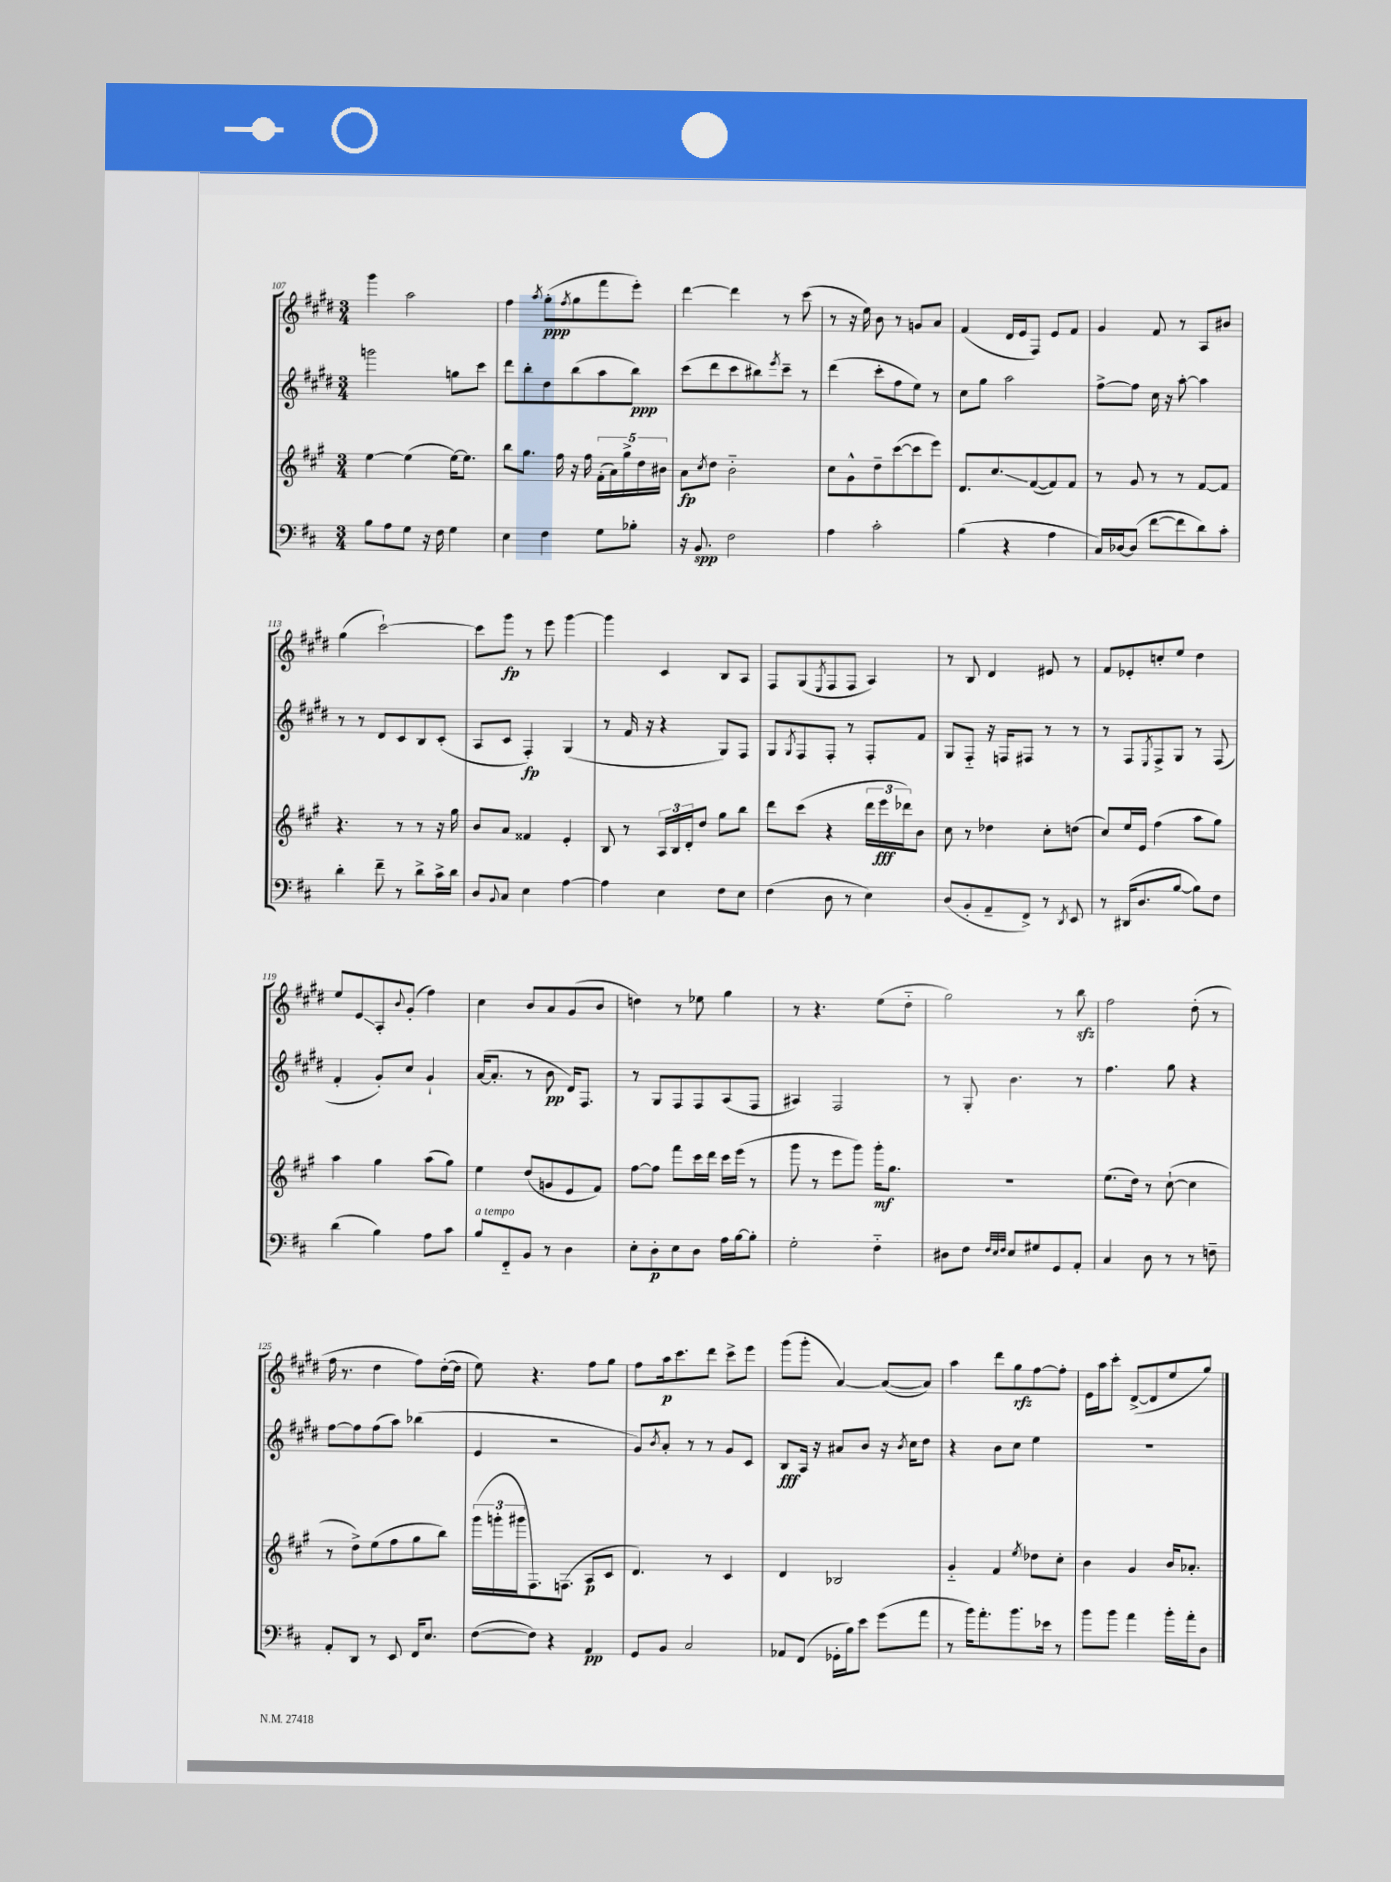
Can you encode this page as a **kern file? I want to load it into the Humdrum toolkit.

**kern	**kern	**kern	**kern
*staff4	*staff3	*staff2	*staff1
*clefF4	*clefG2	*clefG2	*clefG2
*k[f#c#]	*k[f#c#g#]	*k[f#c#g#d#]	*k[f#c#g#d#]
*M3/4	*M3/4	*M3/4	*M3/4
8B\L	[4ee\	2ggg\	4ggg#\
8A\	.	.	.
8G\J	(4ee\]	.	2aa\
16r	.	.	.
16F#\	.	.	.
4G\	[16ee\LK)	8gg\L	.
.	8.ee\]J	.	.
.	.	8ccc#\J	.
=	=	=	=
4E\	8bb\L	8ddd#\L	4ff#\
.	8.gg#\J	8bb'\	.
.	.	.	8qaa/
4F#\	.	8dd#\	(8gg#'\L
.	16ff#\	.	.
.	.	.	8qff#/
.	16r	(8bb\	8gg#\
.	16ff#\	.	.
8G\L	(20f#'\LL	8aa\	8fff#\
.	20a\)	.	.
.	20gg#^\	.	.
8B-'\J	.	8bb\J)	8eee'\J)
.	20dd\	.	.
.	20b#\JJ	.	.
=	=	=	=
16r	8a\L	(8ccc#\L	[4ddd#\
8.BB/	.	.	.
.	8qcc#/	.	.
.	8dd\J	8ddd#\	.
2F#\	2b'~\	8ccc#\	4ddd#\]
.	.	8bb#\)	.
.	.	8qeee/	.
.	.	8ccc#~\J	8r
.	.	8r	(8ccc#\
=	=	=	=
4A\	8cc#\L	(4ddd#\	8r
.	8g#^^\	.	16r
.	.	.	16ee\)
2c#'\	8dd~\	8ccc#'\L	8b\
.	([8ccc#\	8ff#\	8r
.	8ccc#\]	8ee\J)	8g/L
.	8eee\J)	8r	8a/J
=	=	=	=
(4B\	8.d/L	8cc#\L	(4f#/
.	.	8gg#\J	.
.	8.cc#/	.	.
4r	.	2aa\	16d#/LL
.	.	.	16e/J
.	([8f#/	.	8F#/J)
4A\	8f#/])	.	8e/L
.	8f#/J	.	8f#/J
=	=	=	=
16C#/LL)	8r	[8ff#^\L	4g#/
[16D-/J	.	.	.
(8D-/]J	8g#/	8ff#\]J	.
[8f#\L	8r	16cc#\	8f#/
.	.	16r	.
8f#\]	8r	[8aa'\	8r
8d\)	[8f#/L	4aa\]	8A/L
8c#'\J	8f#/]J	.	8b#/J
=	=	=	=
4d'\	4.r	8r	(4gg#\
.	.	8r	.
8f#~\	.	8d#/L	[2ccc#`\)
8r	8r	8c#/	.
8d^\L	8r	8B/	.
16c#^\L	16r	(8c#'/J	.
16d\JJ	16gg#\	.	.
=	=	=	=
8D/L	8b/L	8A/L	8ccc#\]L
8qqBB/	.	.	.
8C#/J	8a/J	8c#/J	8ggg#\J
4E\	4f##/	4F#'/)	8r
.	.	.	8eee\
[4A\	4e'/	(4G#/	[4ggg#\
=	=	=	=
4A\]	8B/	8r	4ggg#\]
.	8r	16f#/	.
.	.	16r	.
4E\	24A/LL	4r	4c#/
.	24B/	.	.
.	24d'/J	.	.
.	8dd/J	.	.
8F#\L	8gg#\L	8G#/L)	8B/L
8E\J	8bb\J	8F#/J	8A/J
=	=	=	=
(4F#\	8ddd\L	8G#/L	8F#/L
.	.	8qG#/	.
.	(8ccc#\J	8F#/	(8G#/
.	.	.	8qE/
8D\	4r	8F#'/J	8F#/
8r	.	8r	8F#/J
4E\)	24ddd\LL	8F#'/L	4A/)
.	24eee\	.	.
.	24ddd-\J)	.	.
.	8b\J	8f#/J	.
=	=	=	=
(8D/L	8cc#\	8G#/L	8r
8BB'/	8r	8F#'~/J	8B/
8AA~/	4dd-\	16r	4d#/
.	.	16F/LK	.
8FF#^/J)	.	8F#/J	.
8r	8cc#'\L	8r	8e#/
8qDD/	.	.	.
8EE/	(8dd\J	8r	8r
=	=	=	=
8r	8cc#/L)	8r	8f#/L
(16DD#/LK	16ee/L	8F#/L	8e-'/
8.D/	16e/JJ	.	.
.	.	8qE/	.
.	(4ff#\	8F#^/	8cc'/
[8B/J	.	8G#/J	8ee/J
8B\]L)	8aa\L	8r	4dd#\
8F#\J	8gg#\J)	(8F#/	.
=	=	=	=
(4d\	4aa\	4f#'/	8ee/L
.	.	.	8e/
4B\)	4gg#\	8g#'/L)	8A'/
.	.	.	8qqb/
.	.	8cc#/J	(8g#'/J
8A\L	(8aa\L	4g#`/	4ff#\)
8c#\J	8gg#\J)	.	.
=	=	=	=
8B/L	4ee\	([16a/LK	4cc#\
.	.	8.a'/]J	.
8FF#'~/	.	.	.
8BB/J	(8dd/L	8r	8b/L
8r	8g/	8b\	8a/
4D\	8e/	16d#/LK)	(8g#/
.	.	8.F#/J	.
.	8f#/J)	.	8b/J
=	=	=	=
8E'\L	[8ff#\L	8r	4dd\)
8D'\	8ff#\]J	8G#/L	.
8E\	8fff#\L	8F#/	8r
8D\J	16ccc#\L	8F#/	8ee-\
.	16ddd\JJ	.	.
16A\LL	16ccc#\LL	(8A/	4gg#\
[16B\J	(16eee\JJ	.	.
8B'\]J	8r	8F#/J	.
=	=	=	=
2G'\	8ggg#\	4A#/)	8r
.	8r	.	4.r
.	8eee\L	2F#/	.
.	8ggg#\J)	.	.
4F#'~\	16ggg#'\LK	.	(8ee\L
.	8.gg#\J	.	.
.	.	.	8dd#'~\J
=	=	=	=
8D#\L	2.r	8r	2gg#\)
8F#\J	.	8G#'/	.
32qqF#/LLL	.	.	.
32qqE/	.	.	.
32qqF#/JJJ	.	.	.
8E/L	.	4.b\	.
8G#/	.	.	.
8GG/	.	.	8r
8AA'/J	.	8r	8bb\
=	=	=	=
4C#/	(8.ee\L	4.ff#\	2ff#\
.	16dd\Jk)	.	.
8D\	8r	.	.
8r	([8cc#`\	8gg#\	.
8r	4cc#\]	4r	(8dd#'\
8F~\	.	.	8r
=	=	=	=
8AA'/L	8r	[8ff#\L	16ff#\
.	.	.	8.r
8DD/J	8dd^\L)	8ff#\]	.
8r	(8ee\	(8ff#\	4dd#\
8EE/	8ff#\	8aa\J)	.
16FF#/LK	8gg#\	(4bb-\	8ff#\L)
8.E/J	.	.	.
.	8bb\J)	.	([16dd#'\L
.	.	.	16dd#\]JJ
=	=	=	=
([8F#\L	(24ggg#\LL	4e/	8ee\)
.	24ggg'\	.	.
.	24ggg#\J	.	.
8F#\]J)	8.F#\)	.	4.r
4r	.	2r	.
.	(8.F\J	.	.
4AA/	8A/L	.	8ff#\L
.	8c#/J	.	8gg#\J
=	=	=	=
8GG/L	4.d/)	8g#/L)	8ff#\L
.	.	8qb/	.
8BB/J	.	8a'/J	16aa\k
.	.	.	8.ccc#\
2C#/	.	8r	.
.	8r	8r	8ddd#\J
.	4c#/	8g#/L	8ccc#^\L
.	.	8c#/J	8eee\J
=	=	=	=
8AA-/L	4d/	8B/L	(8ggg#\L
(8FF#/J	.	16A/Jk	8ggg#'\J
.	.	16r	.
16GG-'\LL	2B-/	8a#/L	[4a/)
16B\J)	.	.	.
8e\J	.	8b/J	.
(8g\L	.	16r	(8a/_L
.	.	8qb/	.
.	.	16cc#\LK	.
8a\J	.	8dd#\J	8a/]J)
=	=	=	=
8r	4g#'~/	4r	4aa\
16b\LK)	.	.	.
8.a'\	.	.	.
.	4f#/	8b\L	8ddd#\L
8.b\	.	8cc#\J	8gg#\
.	8qee/	.	.
.	8dd-\L	4ee\	[8ff#\
16e-\Jk	.	.	.
8r	8cc#'\J	.	8ff#'\]J
=	=	=	=
8b\L	4b\	2.r	16e\LL
.	.	.	16aa\J
8b\J	.	.	8ccc#'\J
4a\	4g#/	.	([8d#^/L
.	.	.	8d#/]
16b'\LL	16b/LK	.	8ee/
16a'\J	8.a-'/J	.	.
8D\J	.	.	8gg#/J)
==	==	==	==
*-	*-	*-	*-
